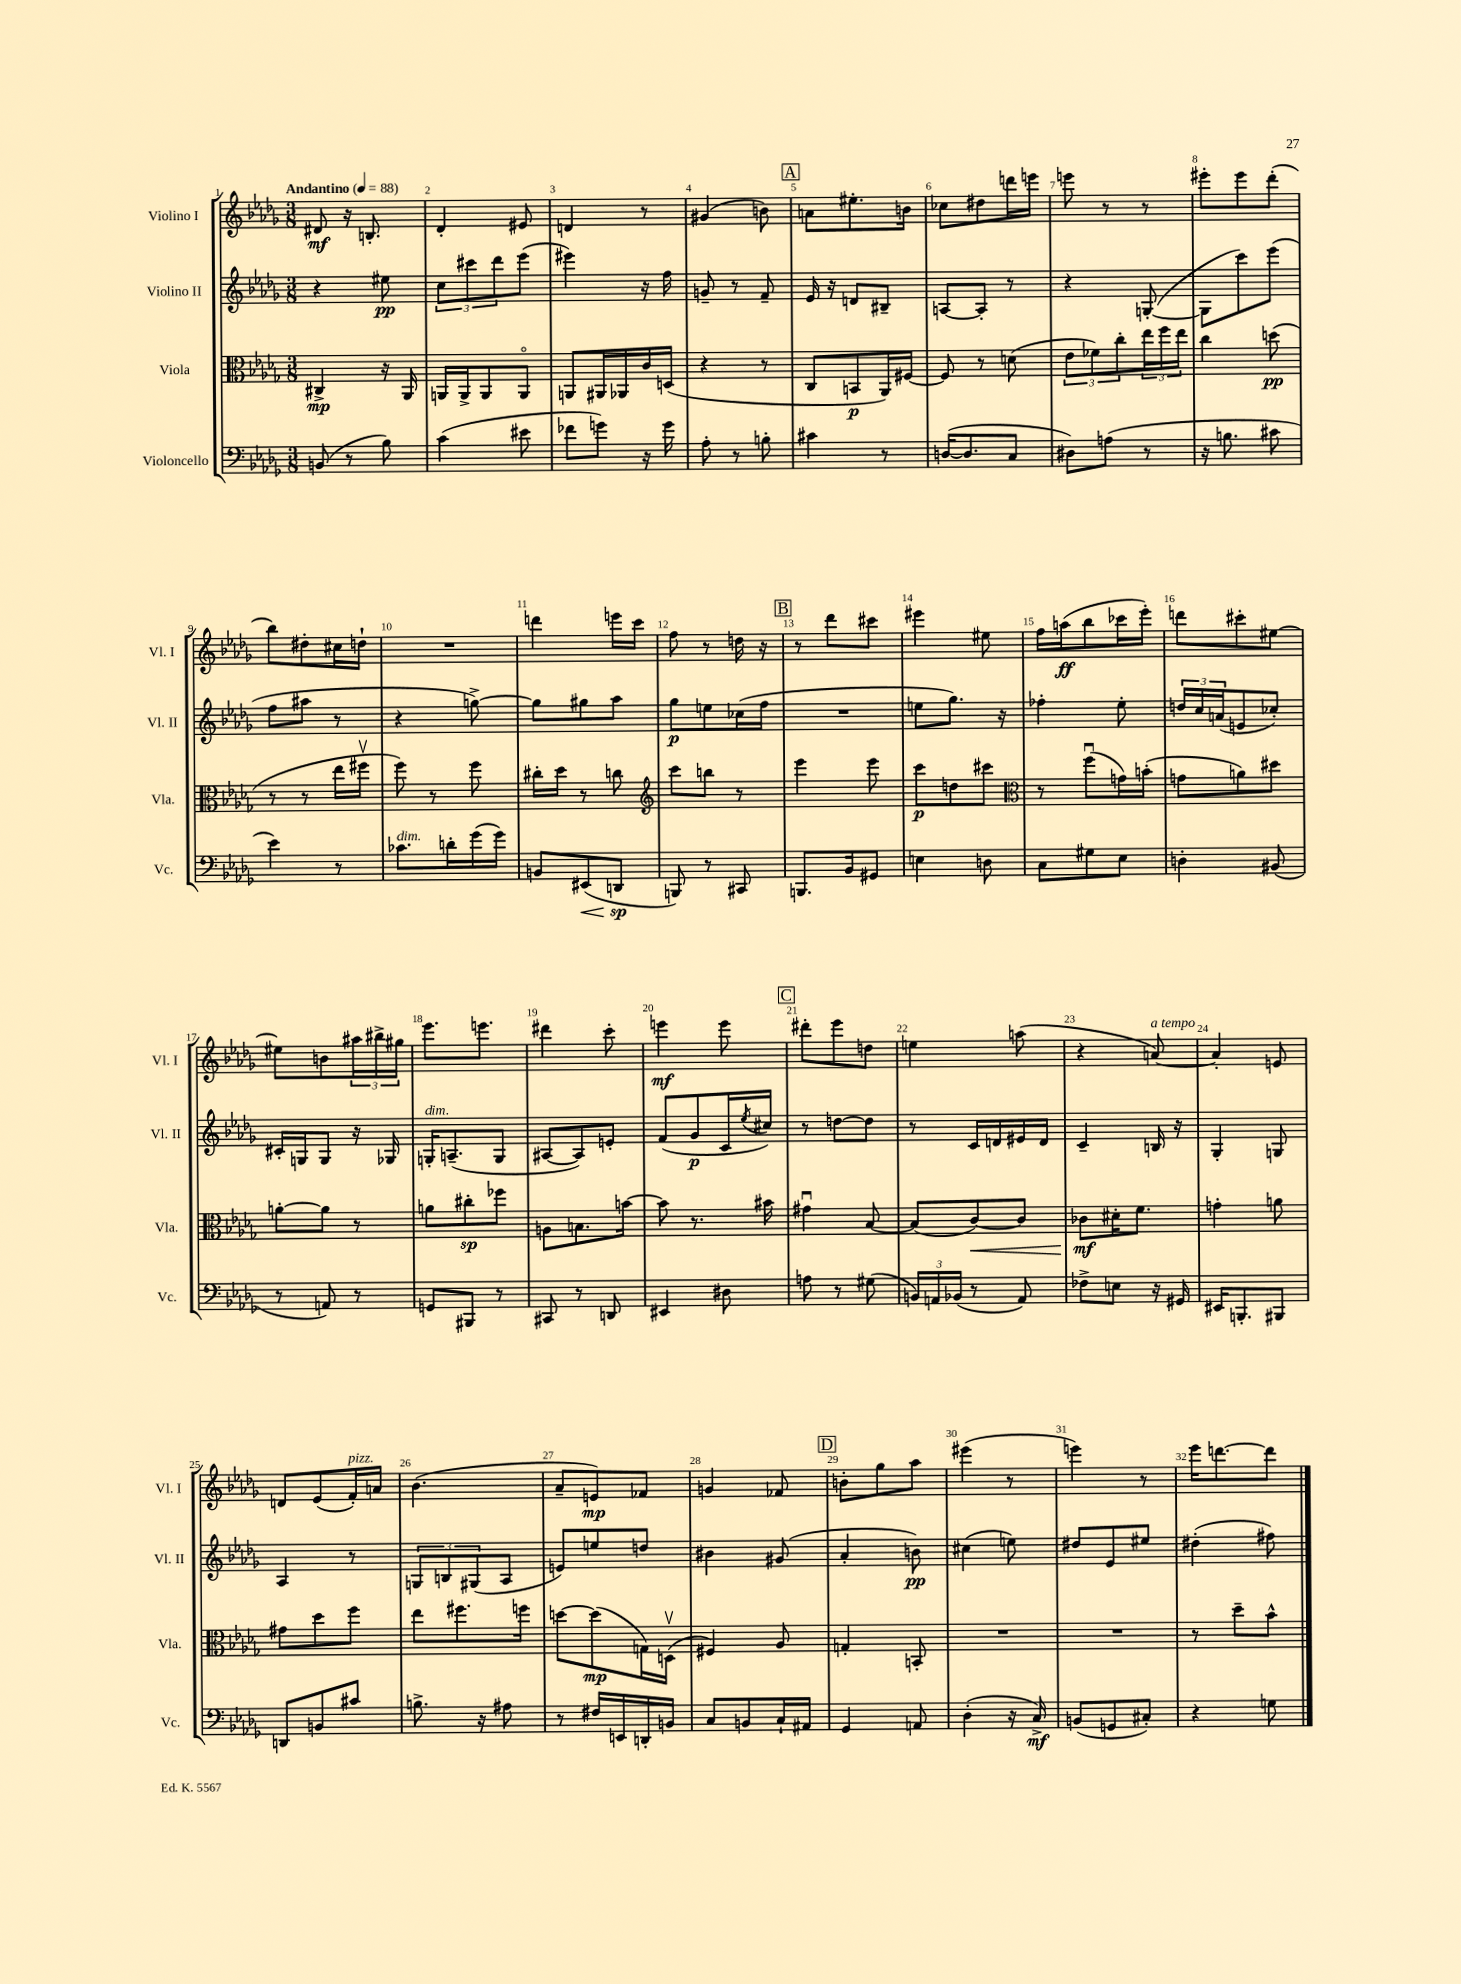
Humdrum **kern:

**kern	**kern	**kern	**kern
*staff4	*staff3	*staff2	*staff1
*clefF4	*clefC3	*clefG2	*clefG2
*k[b-e-a-d-g-]	*k[b-e-a-d-g-]	*k[b-e-a-d-g-]	*k[b-e-a-d-g-]
*M3/8	*M3/8	*M3/8	*M3/8
*MM88	*MM88	*MM88	*MM88
(8BB/	4C#^/	4r	8d#/
8r	.	.	16r
.	.	.	8.B'/
8B-\)	16r	8ee#\	.
.	16AA-/	.	.
=	=	=	=
(4c\	16AA/LL	12cc\L	4d-'/
.	16AA^/J	.	.
.	.	12ccc#\	.
.	8AA/	.	.
.	.	12ddd-\	.
8e#\	8AAo/J	(8eee-\J	8e#/
=	=	=	=
8f-\L	8AA/L	4eee#\)	4d/
8g\J)	16AA#/L	.	.
.	16AA-/	.	.
16r	16c/	16r	8r
16g\	(16D/JJ	16ff\	.
=	=	=	=
8A-'\	4r	8g~/	(4g#/
8r	.	8r	.
8B'\	8r	8f~/	8b\)
=	=	=	=
4c#\	8C/L	16e-/	8a\L
.	.	16r	.
.	8BB/	8d/L	8.ee#'\
8r	16AA-/L)	8B#~/J	.
.	[16F#/JJ	.	16b\Jk
=	=	=	=
([16D/LK	8F#/]	[8A/L	8cc-\L
8.D/]	.	.	.
.	8r	8A'/]J	8dd#\
8C/J	(8d\	8r	16ddd\L
.	.	.	16eee\JJ
=	=	=	=
8D#\L)	12e-\L	4r	8eee\
.	12f-\)	.	.
(8A\J	.	.	8r
.	12cc'\	.	.
8r	24ee-\L	([8G'/	8r
.	24ff\	.	.
.	24ee-\JJ	.	.
=	=	=	=
16r	4cc\	8G\]L	8eee#'\L
8.B\	.	.	.
.	.	8ccc\)	8eee#\
8c#\	(8dd\	(8eee-\J	(8ddd-'\J
=	=	=	=
4e-\)	8r	8ff\L	8bb-\L)
.	8r	8aa#\J	8dd#'\
8r	16ee-\LL	8r	16cc#\L
.	16ff#v\JJ	.	16dd`\JJ
=	=	=	=
8.c-\L	8ff\)	4r	4.r
.	8r	.	.
16d'\L	.	.	.
(16g-\	8ff\	[8gg^\)	.
16g-\JJ)	.	.	.
=	=	=	=
8BB/L	16cc#'\LL	8gg\]L	4ddd\
.	16dd-\JJ	.	.
(8EE#/	8r	8gg#\	.
8DD/J	8cc\	8aa-\J	16eee\LL
.	.	.	16ccc\JJ
=	=	=	=
*	*clefG2	*	*
8BBB/)	8ccc\L	8gg-\L	8ff\
8r	8bb\J	8ee\	8r
8CC#/	8r	(16cc-\L	16dd\
.	.	16ff\JJ	16r
=	=	=	=
8.BBB/L	4eee-\	4.r	8r
.	.	.	8ddd-\L
16BB-/k	.	.	.
8GG#/J	8eee-\	.	8ccc#\J
=	=	=	=
4E\	8ccc\L	8ee\L	4eee#\
.	8dd\	8.gg-\J)	.
8D\	8ccc#\J	.	8ee#\
.	.	16r	.
=	=	=	=
*	*clefC3	*	*
8C\L	8r	4ff-'\	16ff\LL
.	.	.	(16aa\J
8G#\	(8ffu\L	.	8bb-\
8E-\J	16g\L)	8ee-'\	16ccc-\L
.	(16b'\JJ	.	16eee-'\JJ)
=	=	=	=
4D'\	8g\L	24dd/LL	8ddd\L
.	.	24cc/	.
.	.	(24a/J	.
.	8a\)	8e/	8ccc#'\
(8BB#/	8dd#\J	8cc-'/J)	[8ee#\J
=	=	=	=
8r	[8a'\L	16c#'/LL	8ee#\]L
.	.	16G/J	.
8AA/)	8a\]J	8G/J	8b\
8r	8r	16r	24aa#\L
.	.	.	24bb#^\
.	.	16G-/	.
.	.	.	24gg#\JJ
=	=	=	=
8GG/L	8a\L	16G'/LK	8.eee-\L
.	.	(8.A~/	.
8BBB#/J	8cc#'\	.	.
.	.	.	8.eee\J
8r	8ff-\J	8G/J	.
=	=	=	=
8CC#/	8A\L	[8A#/L	4ddd#\
8r	8.B\	8A#/])	.
8DD/	.	8e'/J	8ccc'\
.	[16b\Jk	.	.
=	=	=	=
4EE#/	8b\]	(8f/L	4eee\
.	8.r	8g-/	.
8D#\	.	16c/L	8eee\
.	.	8qee-/	.
.	16b#\	16cc#/JJ)	.
=	=	=	=
8A\	4g#u\	8r	8ddd#'\L
8r	.	[8dd\L	8eee-\
(8G#\	[8B-/	8dd\]J	8dd\J
=	=	=	=
24BB/LL)	(8B-/]L	8r	4ee\
24AA/	.	.	.
(24BB-/JJ	.	.	.
8r	[8c/)	16c/LL	.
.	.	16d/	.
8AA/)	8c/]J	16e#/	(8aa\
.	.	16d/JJ	.
=	=	=	=
8F-^\L	8c-\L	4c~/	4r
8E\J	16d#'\K	.	.
.	8.f\J	.	.
16r	.	16B/	[8a/)
16GG#/	.	16r	.
=	=	=	=
16EE#/LK	4g'\	4G-'/	4a'/]
8.BBB'/	.	.	.
8BBB#/J	8a\	8G/	8e/
=	=	=	=
8DD/L	8g#\L	4A-/	8d/L
8BB/	8dd-\	.	(8e-/
8c#/J	8ff\J	8r	16f'/L)
.	.	.	16a/JJ
=	=	=	=
8.B^\	8ee-\L	12G/L	(4.b-\
.	.	12B/	.
.	8.ff#\	.	.
.	.	(12G#/	.
16r	.	.	.
8A#\	.	8A-/J	.
.	16ff\Jk	.	.
=	=	=	=
8r	[8dd\L	8e/L)	8a-~/L
16F#/LL	(8dd\]	8ee/	8e/)
16EE/	.	.	.
16DD'/	16G\L)	8dd/J	8f-/J
16BB/JJ	(16Dv\JJ	.	.
=	=	=	=
8C/L	4F#/)	4b#\	4g/
8BB/	.	.	.
16C`/L	8A-/	(8g#/	8f-/
16AA#/JJ	.	.	.
=	=	=	=
4GG-/	4G'/	4a-'/	8b'\L
.	.	.	8gg-\
8AA/	8BB'/	8b\)	8aa-\J
=	=	=	=
(4D-'\	4.r	(4cc#\	(4eee#\
16r	.	8ee\)	8r
16C^/)	.	.	.
=	=	=	=
(8BB/L	4.r	8dd#/L	4eee\)
8GG/	.	8e-/	.
8C#'/J)	.	8ee#/J	8r
=	=	=	=
4r	8r	(4dd#'\	16eee-\LK
.	.	.	[8.ddd\
.	8dd-~\L	.	.
8G\	8b-^^\J	8ff#\)	8ddd\]J
==	==	==	==
*-	*-	*-	*-
